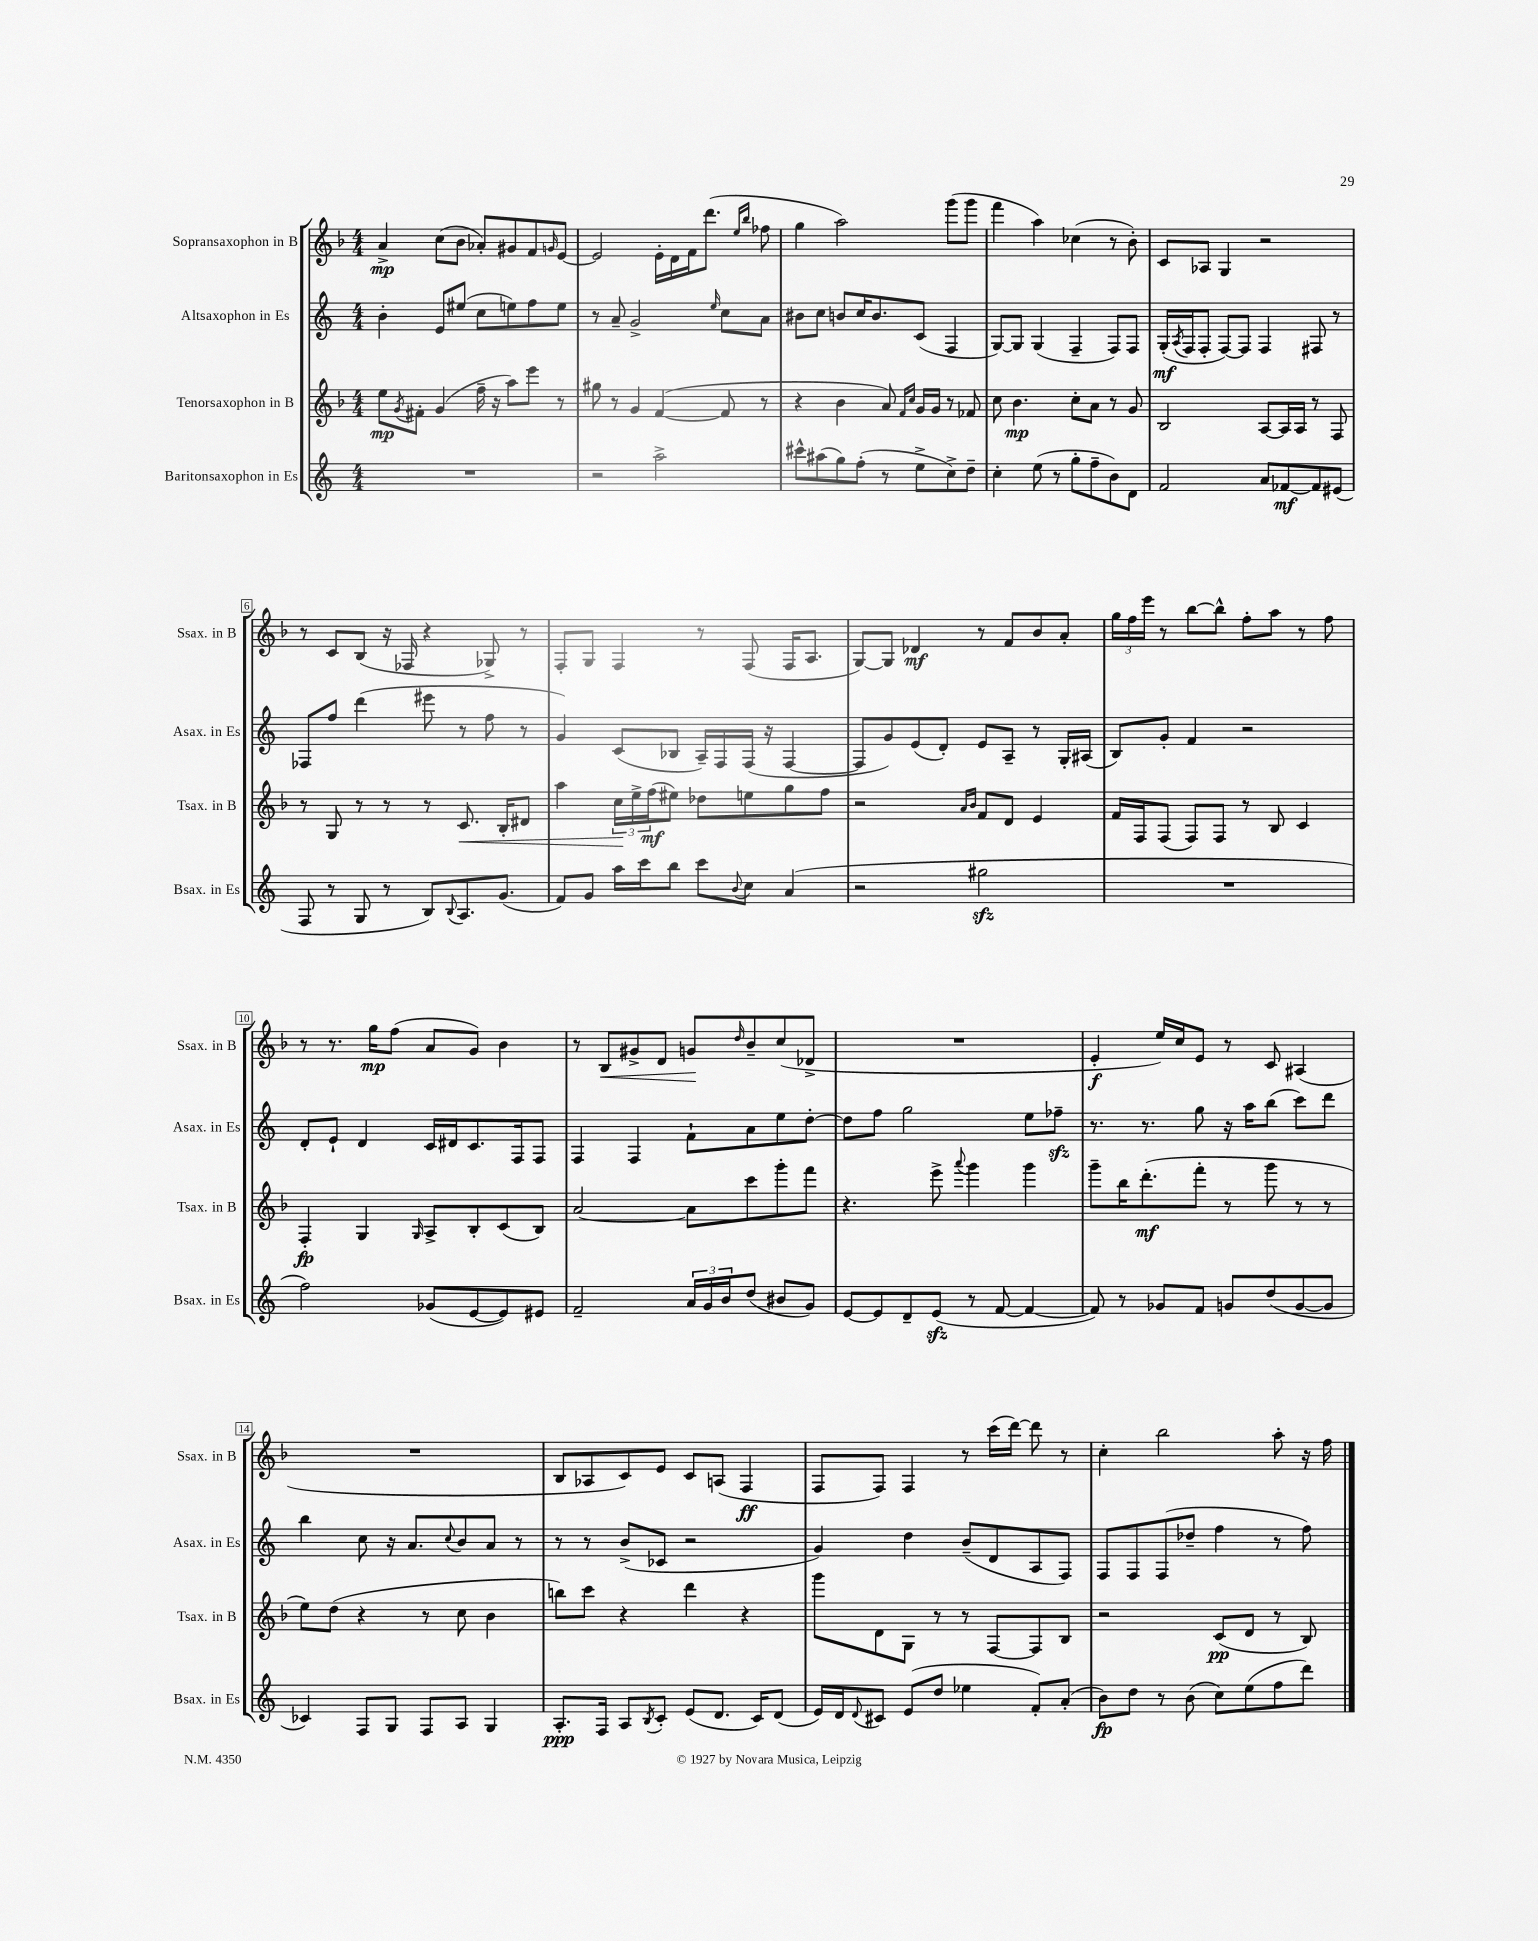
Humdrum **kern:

**kern	**kern	**kern	**kern
*staff4	*staff3	*staff2	*staff1
*clefG2	*clefG2	*clefG2	*clefG2
*k[]	*k[b-]	*k[]	*k[b-]
*M4/4	*M4/4	*M4/4	*M4/4
1r	8ee	4b'	4a^
.	8qg	.	.
.	8f#'	.	.
.	(4g	8e	(8cc
.	.	(8ee#	8b-
.	16ff~	8cc	8a-')
.	16r	.	.
.	8aa)	8ee)	8g#
.	8eee	8ff	8f
.	.	.	16qqg
.	8r	8ee	[8e
=	=	=	=
2r	8gg#	8r	2e]
.	8r	8a~	.
.	4g	2g^	.
2aa^	([4f	.	16e'
.	.	.	16d
.	.	.	16f
.	.	.	(8.ddd
.	.	16qqee	.
.	8f]	8cc	.
.	.	.	16qqee
.	.	.	16qqbb-
.	8r	8a	8ff-
=	=	=	=
8ccc#^^	4r	8b#	4gg
(8aa#	.	8cc	.
8gg)	4b-	8b	2aa)
(8ff'	.	16cc	.
.	.	8.b	.
8r	8a)	.	.
.	16qqf	.	.
.	16qqcc	.	.
8ee^	16g	(8c	.
.	16g	.	.
8cc^)	8r	4F	(8ggg
8dd~	8f-	.	8ggg
=	=	=	=
4cc'	8cc	[8G)	4fff
.	4.b-	8G]	.
(8ee	.	(4G	4aa)
8r	.	.	.
8gg'	8cc'	4F~	(4cc-
8ff~	8a	.	.
8b)	8r	8F)	8r
8d	8g	8F	8b-')
=	=	=	=
2f	2B-	(16G'	8c
.	.	8qA	.
.	.	16F	.
.	.	8F'	8A-
.	.	[8F)	4G
.	.	8F]	.
8a	[8A	4F	2r
[8f-	16A]	.	.
.	16A	.	.
8f-]	8r	8F#	.
(8e#	8F	8r	.
=	=	=	=
8F	8r	8F-	8r
8r	8G	8ff	8c
8G	8r	(4ddd	(8B-
8r	8r	.	16r
.	.	.	16F-
8B)	8r	8eee#	4r
8qqB	.	.	.
8.A	8.c	8r	.
.	.	8ff	8G-^)
(8.g	16B-'	.	.
.	8d#	8r	8r
=	=	=	=
8f)	4aa	4g)	8F'
8g	.	.	8G
16aa	24cc	(8c	4F
.	24ee^	.	.
16ccc	.	.	.
.	(24ff	.	.
8bb	8ee#)	8B-	.
8ccc	8dd-	16A~)	8r
.	.	16F	.
8qqb	.	.	.
8cc	8ee	(16F	(8F
.	.	16r	.
(4a	8gg	[4F	16F
.	.	.	8.A
.	8ff	.	.
=	=	=	=
2r	2r	8F]	[8G)
.	.	8g)	8G]
.	.	(8e	4d-
.	.	8d')	.
.	16qqa	.	.
.	16qqb-	.	.
2gg#	8f	8e	8r
.	8d	8A~	8f
.	4e	8r	8b-
.	.	16G'	8a'
.	.	(16A#	.
=	=	=	=
1r	16f	8B)	24gg
.	.	.	24ff
.	16F	.	.
.	.	.	24eee
.	(8F	8g'	8r
.	8F)	4f	[8bb-
.	8F	.	8bb-^^]
.	8r	2r	8ff'
.	8B-	.	8aa
.	4c	.	8r
.	.	.	8ff
=	=	=	=
2ff)	4F'	8d'	8r
.	.	8e`	8.r
.	4G	4d	.
.	.	.	16gg
.	.	.	(8ff
.	16qqG	.	.
(8g-	8A^	16c	8a
.	.	16d#	.
[8e	8B-'	8.c	8g)
8e])	(8c	.	4b-
.	.	16F	.
8e#	8B-)	8F	.
=	=	=	=
2f~	[2a	4F	8r
.	.	.	8B-
.	.	4F	8g#^
.	.	.	8d
24a	8a]	8f`	8g
24g	.	.	.
24b	.	.	.
.	.	.	16qqdd
(8dd	8ccc	8a	8b-~
8b#	8ggg'	8ee	(8cc
8g)	8fff	[8dd'	8d-^
=	=	=	=
[8e	4.r	8dd]	1r
8e]	.	8ff	.
8d~	.	2gg	.
(8e	8eee^	.	.
.	8qqaaa	.	.
8r	4ggg	.	.
[8f	.	.	.
4f_	4ggg	8ee	.
.	.	8ff-~	.
=	=	=	=
8f])	8ggg~	8.r	4e'
8r	16bb-	.	.
.	(8.ddd'	8.r	.
8g-	.	.	16ee)
.	.	.	16cc
8f	8fff'	8gg	8e
8g	8r	16r	8r
.	.	16aa	.
(8dd	8ggg	(8bb	8c
[8g	8r	8ccc)	(4A#
8g]	8r	8ddd	.
=	=	=	=
4c-)	8ee)	4bb	1r
.	(8dd	.	.
8F	4r	8cc	.
8G	.	16r	.
.	.	8.a	.
8F	8r	.	.
.	.	8qqcc	.
8A	8cc	8b	.
4G	4b-	8a	.
.	.	8r	.
=	=	=	=
8.A'	8bb)	8r	8B-
.	8ccc	8r	8A-
16F	.	.	.
8A	4r	(8b^	8c)
8qB	.	.	.
8c'	.	8c-	8e
(8e	4ddd	2r	8c
8.d	.	.	(8A
.	4r	.	4F
16c)	.	.	.
(8d	.	.	.
=	=	=	=
16e)	8ggg	4g)	8F
16d	.	.	.
8qqd	.	.	.
8c#	8d	.	8F)
(8e	8G	4dd	4F
8dd	8r	.	.
4ee-	8r	(8b~	8r
.	[8F	8d	(16ccc
.	.	.	[16ddd)
8f')	8F]	8A	8ddd]
(8a'	8B-	8F)	8r
=	=	=	=
8b)	2r	8F	4cc'
8dd	.	8F	.
8r	.	(8F	2bb-
(8b	.	8dd-~	.
8cc)	(8c	4ff	.
(8ee	8d	.	.
8ff	8r	8r	8aa'
8ddd)	8B-)	8ff)	16r
.	.	.	16ff
==	==	==	==
*-	*-	*-	*-
